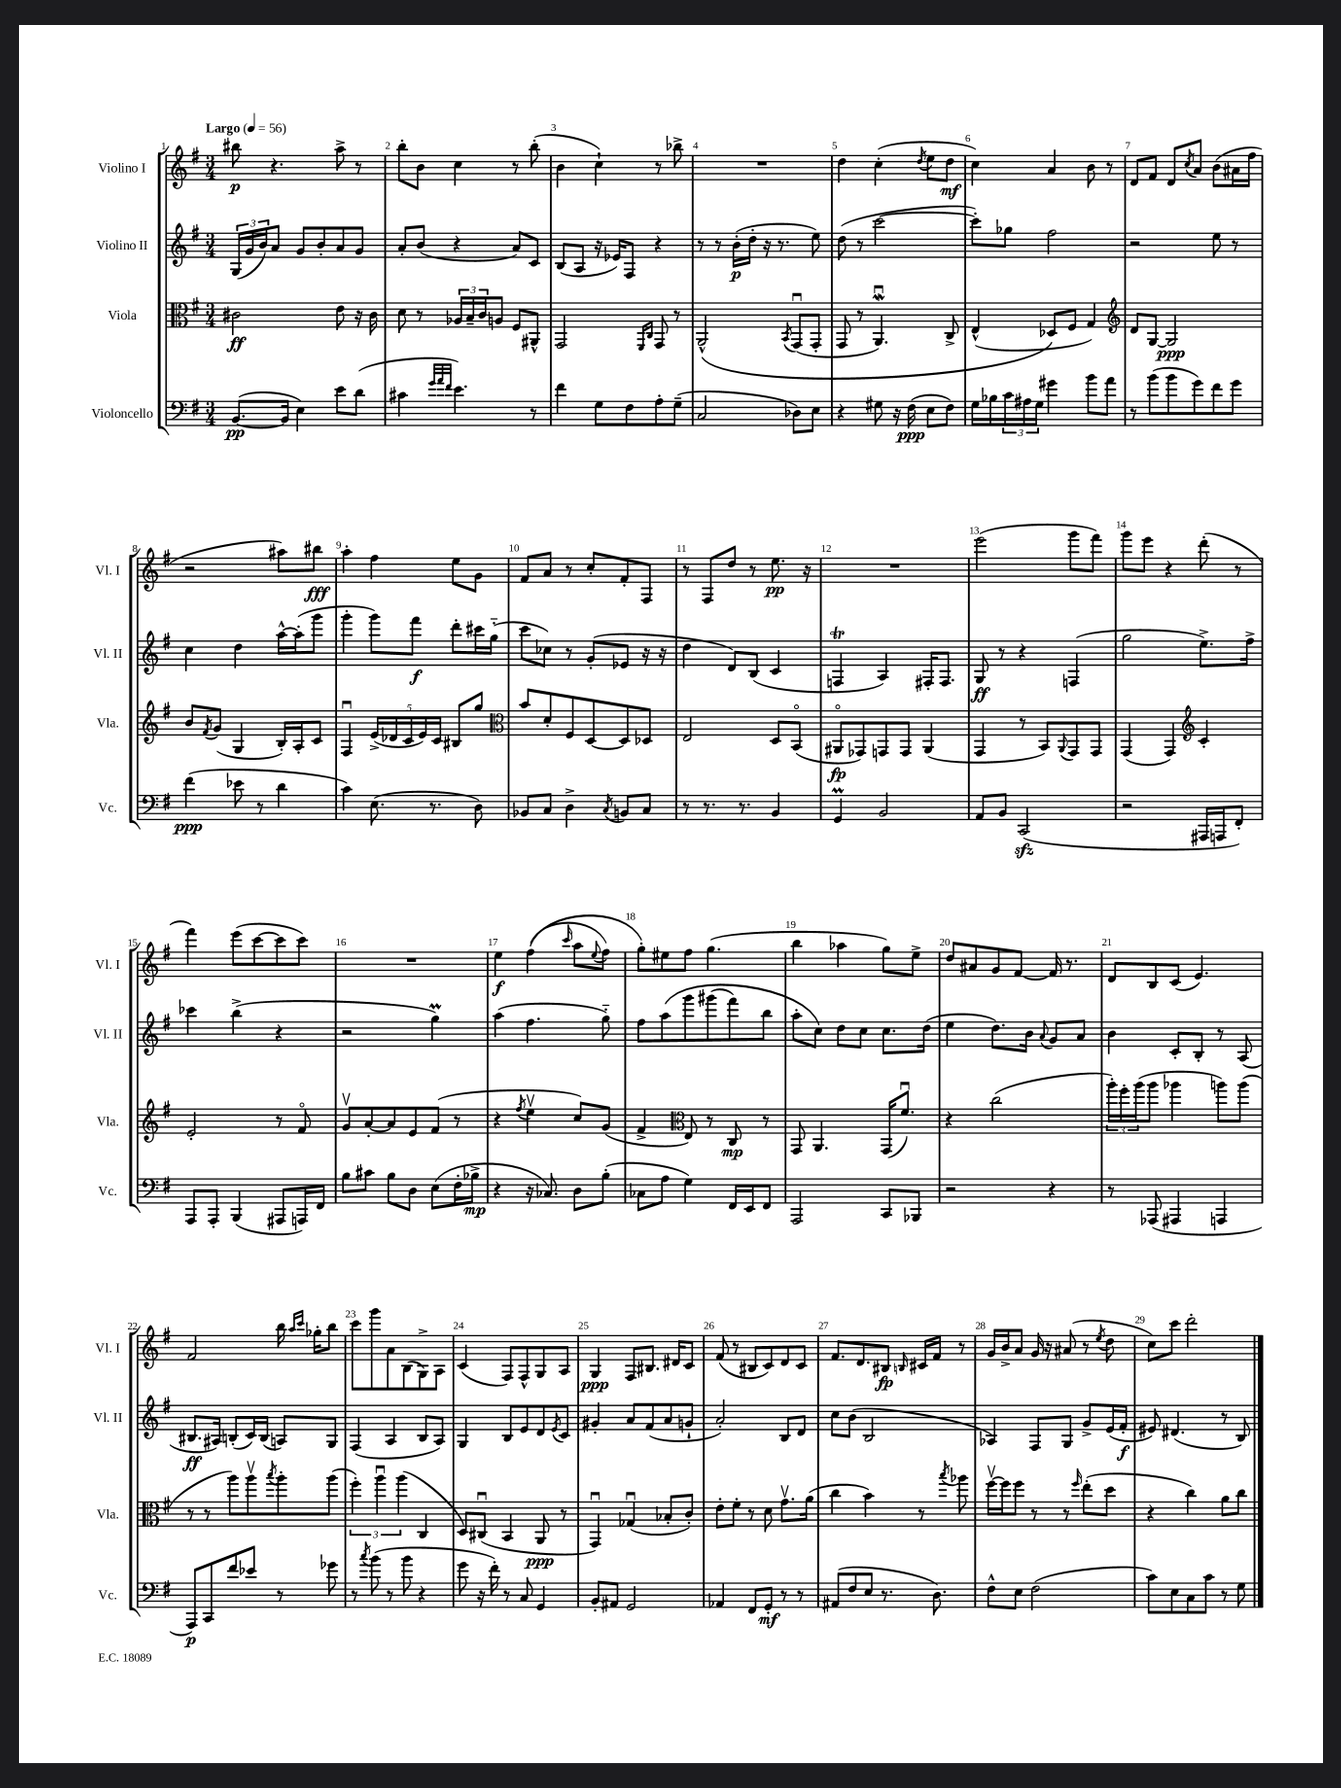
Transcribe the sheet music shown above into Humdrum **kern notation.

**kern	**dynam	**kern	**dynam	**kern	**dynam	**kern	**dynam
*part4	*part4	*part3	*part3	*part2	*part2	*part1	*part1
*staff4	*staff4	*staff3	*staff3	*staff2	*staff2	*staff1	*staff1
*I"Violoncello	*	*I"Viola	*	*I"Violino II	*	*I"Violino I	*
*I'Vc.	*	*I'Vla.	*	*I'Vl. II	*	*I'Vl. I	*
*clefF4	*	*clefC3	*	*clefG2	*	*clefG2	*
*k[f#]	*	*k[f#]	*	*k[f#]	*	*k[f#]	*
*M3/4	*	*M3/4	*	*M3/4	*	*M3/4	*
*MM56	*	*MM56	*	*MM56	*	*MM56	*
=1	=1	=1	=1	=1	=1	=1	=1
!	!	!	!	!	!	!LO:TX:a:B:t=Largo	!
([8.BB/L	pp	2c#X\	ff	(24G/LL	.	8bb#X\	p
.	.	.	.	24g/	.	.	.
.	.	.	.	24b/J)	.	.	.
.	.	.	.	8a/J	.	4.r	.
16BB/Jk]	.	.	.	.	.	.	.
4E\)	.	.	.	8g/L	.	.	.
.	.	.	.	8b'/	.	.	.
8e\L	.	8e\	.	8a/	.	8aa^\	.
(8d\J	.	16r	.	8g/J	.	8r	.
.	.	16c#\	.	.	.	.	.
=2	=2	=2	=2	=2	=2	=2	=2
4c#X\	.	8d\	.	8a'/L	.	8bb'\L	.
.	.	8r	.	(8b/J	.	8b\J	.
32qqg/LLL	.	.	.	.	.	.	.
32qqa/	.	.	.	.	.	.	.
32qqf#/JJJ	.	.	.	.	.	.	.
4.e\)	.	24A-X/LL	.	4r	.	4cc\	.
.	.	24B~/	.	.	.	.	.
.	.	24c/J	.	.	.	.	.
.	.	8An/J	.	.	.	.	.
.	.	8F#/L	.	8a/L)	.	8r	.
8r	.	8AA#X^^/J	.	8c/J	.	(8bb'\	.
=3	=3	=3	=3	=3	=3	=3	=3
4f#\	.	2GG/	.	(8B/L	.	4b\	.
.	.	.	.	8A/J	.	.	.
8G\L	.	.	.	16r	.	4cc`\)	.
.	.	.	.	16e-X/KL)	.	.	.
8F#\	.	.	.	8F#/J	.	.	.
.	.	16qqFF#/LL	.	.	.	.	.
.	.	16qqC/JJ	.	.	.	.	.
8A'\	.	8GG/	.	4r	.	8r	.
(8G~\J	.	8r	.	.	.	8bb-X^\	.
=4	=4	=4	=4	=4	=4	=4	=4
2C/	.	(2AA^^/	.	8r	.	2.r	.
.	.	.	.	8r	.	.	.
.	.	.	.	(16b'\LL	p	.	.
.	.	.	.	16dd'\JJ	.	.	.
.	.	.	.	16r	.	.	.
.	.	.	.	8.r	.	.	.
.	.	8qBB/	.	.	.	.	.
8D-X\L)	.	(8GGu/L	.	.	.	.	.
8E\J	.	8GG'/J	.	8ee\)	.	.	.
=5	=5	=5	=5	=5	=5	=5	=5
4r	.	8GG/	.	(8dd\	.	4dd\	.
.	.	8r	.	8r	.	.	.
8G#X\	.	4.AAWu/)	.	[2ccc\	.	(4cc'\	.
16r	.	.	.	.	.	.	.
(16F#\	ppp	.	.	.	.	.	.
.	.	.	.	.	.	8qdd/	.
8E\L	.	.	.	.	.	8ee\L	.
8F#\J)	.	8C^/	.	.	.	8dd\J	mf
=6	=6	=6	=6	=6	=6	=6	=6
16G\LL	.	(4E^^/	.	8ccc'\L])	.	4cc\)	.
16B-X\	.	.	.	.	.	.	.
24c\	.	.	.	8gg-X\J	.	.	.
24A#X\	.	.	.	.	.	.	.
24G\JJ	.	.	.	.	.	.	.
4g#X\	.	8D-X/L)	.	2ff#\	.	4a/	.
.	.	8F#/J	.	.	.	.	.
8b\L	.	4G/)	.	.	.	8b\	.
8a\J	.	.	.	.	.	8r	.
=7	=7	=7	=7	=7	=7	=7	=7
*	*	*clefG2	*	*	*	*	*
8r	.	8d/L	.	2r	.	8d/L	.
(8b\L	.	[8G/J	.	.	.	8f#/J	.
8b\	.	2G/]	ppp	.	.	8d/L	.
.	.	.	.	.	.	8qcc/	.
8g\)	.	.	.	.	.	8a/J	.
8f#\	.	.	.	8ee\	.	(8b\L	.
8g\J	.	.	.	8r	.	16a#X\L	.
.	.	.	.	.	.	16ff#\JJ	.
!!LO:LB:g=z
=8	=8	=8	=8	=8	=8	=8	=8
(4f#\	ppp	8b/L	.	4cc\	.	2r	.
.	.	8qf#/	.	.	.	.	.
.	.	(8g/J	.	.	.	.	.
8e-X\	.	4G/	.	4dd\	.	.	.
8r	.	.	.	.	.	.	.
4d\	.	16B'/LL)	.	[16aa^^\LL	.	8aa#X\L)	.
.	.	16A'/J	.	(16aa'\J]	.	.	.
.	.	8c/J	.	8ggg\J	.	8bb#X\J	fff
=9	=9	=9	=9	=9	=9	=9	=9
4c\)	.	4F#u/	.	4ggg'\	.	4aa'\	.
(8.E\	.	(20e^/LL	.	8ggg\L)	.	4ff#\	.
.	.	20d-X/	.	.	.	.	.
.	.	20c/	.	.	.	.	.
.	.	.	.	8fff#\J	f	.	.
.	.	20e/)	.	.	.	.	.
8.r	.	.	.	.	.	.	.
.	.	20c/JJ	.	.	.	.	.
.	.	8B#X/L	.	8ddd'\L	.	8ee\L	.
8D\)	.	8gg/J	.	16ccc#X\L	.	8g\J	.
.	.	.	.	(16gg\JJ	.	.	.
=10	=10	=10	=10	=10	=10	=10	=10
*	*	*clefC3	*	*	*	*	*
8BB-X/L	.	8b/L	.	8ccc\L	.	8f#/L	.
8C/J	.	8d'/	.	8cc-X\J)	.	8a/J	.
4D^\	.	8F#/	.	8r	.	8r	.
.	.	[8D/	.	(8g'/L	.	8cc'/L	.
8qC/	.	.	.	.	.	.	.
8BBn/L	.	8D/]	.	8e-X/J	.	8f#'/	.
8C/J	.	8D-X/J	.	16r	.	8F#/J	.
.	.	.	.	16r	.	.	.
=11	=11	=11	=11	=11	=11	=11	=11
8r	.	2E/	.	4dd\	.	8r	.
8.r	.	.	.	.	.	8F#/L	.
.	.	.	.	8d/L)	.	8dd/J	.
8.r	.	.	.	.	.	.	.
.	.	.	.	(8B/J	.	8r	.
4BB/	.	8D/L	.	4c/	.	8.ee\	pp
.	.	(8BB/J	.	.	.	.	.
.	.	.	.	.	.	16r	.
=12	=12	=12	=12	=12	=12	=12	=12
4GGM/	.	8AA#X/L	fp	4FnT/	.	2.r	.
.	.	8GG-X/)	.	.	.	.	.
2BB/	.	8GGn/	.	4A/)	.	.	.
.	.	8GG/J	.	.	.	.	.
.	.	(4AA#/	.	16F#X'/KL	.	.	.
.	.	.	.	8.F#/J	.	.	.
=13	=13	=13	=13	=13	=13	=13	=13
8AA/L	.	4GG/	.	8G/	ff	(2eee\	.
8BB/J	.	.	.	8r	.	.	.
(2CCzz/	.	8r	.	4r	.	.	.
.	.	8BB/L)	.	.	.	.	.
.	.	8qqAA/	.	.	.	.	.
.	.	8GG/	.	(4Fn/	.	8ggg\L	.
.	.	8GG/J	.	.	.	8fff#\J)	.
=14	=14	=14	=14	=14	=14	=14	=14
2r	.	(4GG/	.	2gg\	.	8ggg\L	.
.	.	.	.	.	.	8eee\J	.
.	.	4GG/)	.	.	.	4r	.
*	*	*clefG2	*	*	*	*	*
16AAA#X/LL	.	4c'/	.	8.ee^\L)	.	(8ddd'\	.
16AAAn/J	.	.	.	.	.	.	.
8FF#'/J)	.	.	.	.	.	8r	.
.	.	.	.	16ff#^\Jk	.	.	.
!!LO:LB:g=z
=15	=15	=15	=15	=15	=15	=15	=15
8AAA/L	.	2e'/	.	4ccc-X\	.	4fff#\)	.
8AAA'/J	.	.	.	.	.	.	.
(4BBB/	.	.	.	(4bb^\	.	(8eee\L	.
.	.	.	.	.	.	[8ccc\	.
8AAA#X/L	.	8r	.	4r	.	8ccc\]	.
16AAAn/L)	.	8f#/	.	.	.	8ccc\J)	.
16FF#/JJ	.	.	.	.	.	.	.
=16	=16	=16	=16	=16	=16	=16	=16
8B\L	.	8gv/L	.	2r	.	2.r	.
8c#X\J	.	[8a'/	.	.	.	.	.
8B\L	.	8a/]	.	.	.	.	.
8D\J	.	8e/	.	.	.	.	.
(8E\L	.	(8f#/J	.	4ggM\)	.	.	.
16F#'\L	.	8r	.	.	.	.	.
16B-X^\JJ	mp	.	.	.	.	.	.
=17	=17	=17	=17	=17	=17	=17	=17
4r	.	4r	.	(4aa\	.	4ee\	f
.	.	8qff#/	.	.	.	.	.
16r	.	4eev\	.	4.ff#\	.	((4ff#\	.
8.C-X/)	.	.	.	.	.	.	.
.	.	.	.	.	.	16qqccc/	.
8D\L	.	8cc/L)	.	.	.	8aa\L	.
.	.	.	.	.	.	8qqee/	.
(8B'\J	.	(8g/J	.	8gg\)	.	8ff#\J)	.
=18	=18	=18	=18	=18	=18	=18	=18
8C-X\L	.	4f#^/	.	8ff#\L	.	8gg'\L)	.
8A\J	.	.	.	(8aa\	.	8ee#X\	.
*	*	*clefC3	*	*	*	*	*
4G\)	.	8E/)	.	8ggg\	.	8ff#\J	.
.	.	8r	.	(8ggg#X\	.	(4.gg\	.
16FF#/LL	.	8C/	mp	8fff#\)	.	.	.
16EE/J	.	.	.	.	.	.	.
8FF#/J	.	8r	.	8bb\J	.	.	.
=19	=19	=19	=19	=19	=19	=19	=19
2AAA/	.	8GG/	.	8aa'\L	.	4bb\	.
.	.	4.AA/	.	8cc\J)	.	.	.
.	.	.	.	8dd\L	.	4aa-X\	.
.	.	.	.	8cc\J	.	.	.
8CC/L	.	(16GG/KL	.	8.cc\L	.	8gg\L)	.
.	.	8.f#u/J)	.	.	.	.	.
8BBB-X/J	.	.	.	.	.	8ee^\J	.
.	.	.	.	(16dd\Jk	.	.	.
=20	=20	=20	=20	=20	=20	=20	=20
2r	.	4r	.	4ee\	.	8dd/L	.
.	.	.	.	.	.	8a#X/	.
.	.	(2cc\	.	8.dd\L)	.	8g/	.
.	.	.	.	.	.	[8f#/J	.
.	.	.	.	16b\Jk	.	.	.
.	.	.	.	8qqa/	.	.	.
4r	.	.	.	8g/L	.	16f#/]	.
.	.	.	.	.	.	8.r	.
.	.	.	.	8a/J	.	.	.
=21	=21	=21	=21	=21	=21	=21	=21
8r	.	24aa'\LL)	.	4b\	.	8d/L	.
.	.	24ff#'\	.	.	.	.	.
.	.	(24aa\J	.	.	.	.	.
(8AAA-X/	.	8aa\J	.	.	.	8B/	.
4AAA#X/	.	4aa-X\	.	8c'/L	.	(8c/J	.
.	.	.	.	8B'/J	.	4.e/)	.
4AAAn/	.	8aan\L)	.	8r	.	.	.
.	.	(8aa\J	.	(8A/	.	.	.
!!LO:LB:g=z
=22	=22	=22	=22	=22	=22	=22	=22
8AAA/L)	p	8r	.	8.B#X/L	ff	2f#/	.
8CC/	.	8r	.	.	.	.	.
.	.	.	.	16A#X/Jk)	.	.	.
8f#/	.	8aa\L)	.	(8Bn'/L	.	.	.
8e-X/J	.	8aav\	.	16c/L)	.	.	.
.	.	.	.	(16B/JJ	.	.	.
.	.	8qbb/	.	.	.	.	.
8r	.	8aa'\	.	8An/L)	.	16bb\	.
.	.	.	.	.	.	16qqaa/LL	.
.	.	.	.	.	.	16qqccc/JJ	.
.	.	.	.	.	.	16gg-X'\KL	.
8g-X\	.	(8aa\J	.	8G/J	.	8bb\J	.
=23	=23	=23	=23	=23	=23	=23	=23
8r	.	6ff#'\)	.	(4F#/	.	8ccc\L	.
8qcc/	.	.	.	.	.	.	.
(8b\	.	.	.	.	.	8ggg\	.
.	.	6aau\	.	.	.	.	.
8r	.	.	.	4A/	.	8a\	.
.	.	(6aa\	.	.	.	.	.
8b\	.	.	.	.	.	(8B\	.
4r	.	4C/	.	8B/L	.	8G^\)	.
.	.	.	.	8A/J)	.	8A\J	.
=24	=24	=24	=24	=24	=24	=24	=24
8g\	.	8D/L)	.	4G/	.	(4c/	.
16r	.	(8C#Xu/J	.	.	.	.	.
16f#'\)	.	.	.	.	.	.	.
8r	.	4BB/	.	8B/L	.	8F#/L)	.
8C/	.	.	.	8e/	.	8F#^^/	.
4GG/	.	8AA/	ppp	8d/	.	8G/	.
.	.	.	.	8qe/	.	.	.
.	.	8r	.	8c/J	.	8A/J	.
=25	=25	=25	=25	=25	=25	=25	=25
8BB'/L	.	4GGu/)	.	4g#X'/	.	4G/	ppp
8AA#X/J	.	.	.	.	.	.	.
2GG/	.	(4G-Xu/	.	8a/L	.	8F#/L	.
.	.	.	.	(8f#/	.	8.B#X/J	.
.	.	8B-X'/L	.	8a/	.	.	.
.	.	.	.	.	.	16d#X/KL	.
.	.	8c'/J)	.	8gn`/J	.	8c/J	.
=26	=26	=26	=26	=26	=26	=26	=26
4AA-X/	.	8e'\L	.	2a'/)	.	(8f#/	.
.	.	8f#'\J	.	.	.	8r	.
8FF#/L	.	8r	.	.	.	8B#X/L	.
8GG'/J	mf	8d\	.	.	.	8c/)	.
8r	.	8.gv\L	.	8B/L	.	8d/	.
8r	.	.	.	8d/J	.	8c/J	.
.	.	(16a\Jk	.	.	.	.	.
=27	=27	=27	=27	=27	=27	=27	=27
(8AA#X/L	.	4cc\	.	8cc\L	.	8.f#/L	.
8F#/	.	.	.	(8b\J	.	.	.
.	.	.	.	.	.	8.d/	.
8E/J	.	4b\)	.	2B/	.	.	.
8.r	.	.	.	.	.	8B#X/J	fp
.	.	.	.	.	.	16qqBn/	.
.	.	8r	.	.	.	16c#X/LL	.
8.D\)	.	.	.	.	.	16f#/JJ	.
.	.	8qbb/	.	.	.	.	.
.	.	8aa-X\	.	.	.	8r	.
=28	=28	=28	=28	=28	=28	=28	=28
8F#^^\L	.	[16ff#v\LL	.	4A-X/)	.	16g/LL	.
.	.	16ff#\J]	.	.	.	16b^/J	.
8E\J	.	8ff#\J	.	.	.	8a/J	.
(2F#\	.	8r	.	8F#/L	.	16g/	.
.	.	.	.	.	.	16r	.
.	.	8r	.	8G/J	.	(8a#X/	.
.	.	16qqff#/	.	.	.	.	.
.	.	(8ee'\L	.	8g^/L	.	8r	.
.	.	.	.	.	.	8qee/	.
.	.	8dd\J	.	(16e/L	.	8dd\	.
.	.	.	.	16f#'/JJ	f	.	.
=29	=29	=29	=29	=29	=29	=29	=29
8c\L)	.	4r	.	8e#X/)	.	8cc\L)	.
8E\	.	.	.	(4.d#X/	.	8ccc\J	.
8C\	.	4cc\)	.	.	.	2ddd'\	.
8c\J	.	.	.	.	.	.	.
8r	.	8a\L	.	8r	.	.	.
8G\	.	8cc\J	.	8B/)	.	.	.
==	==	==	==	==	==	==	==
*-	*-	*-	*-	*-	*-	*-	*-
